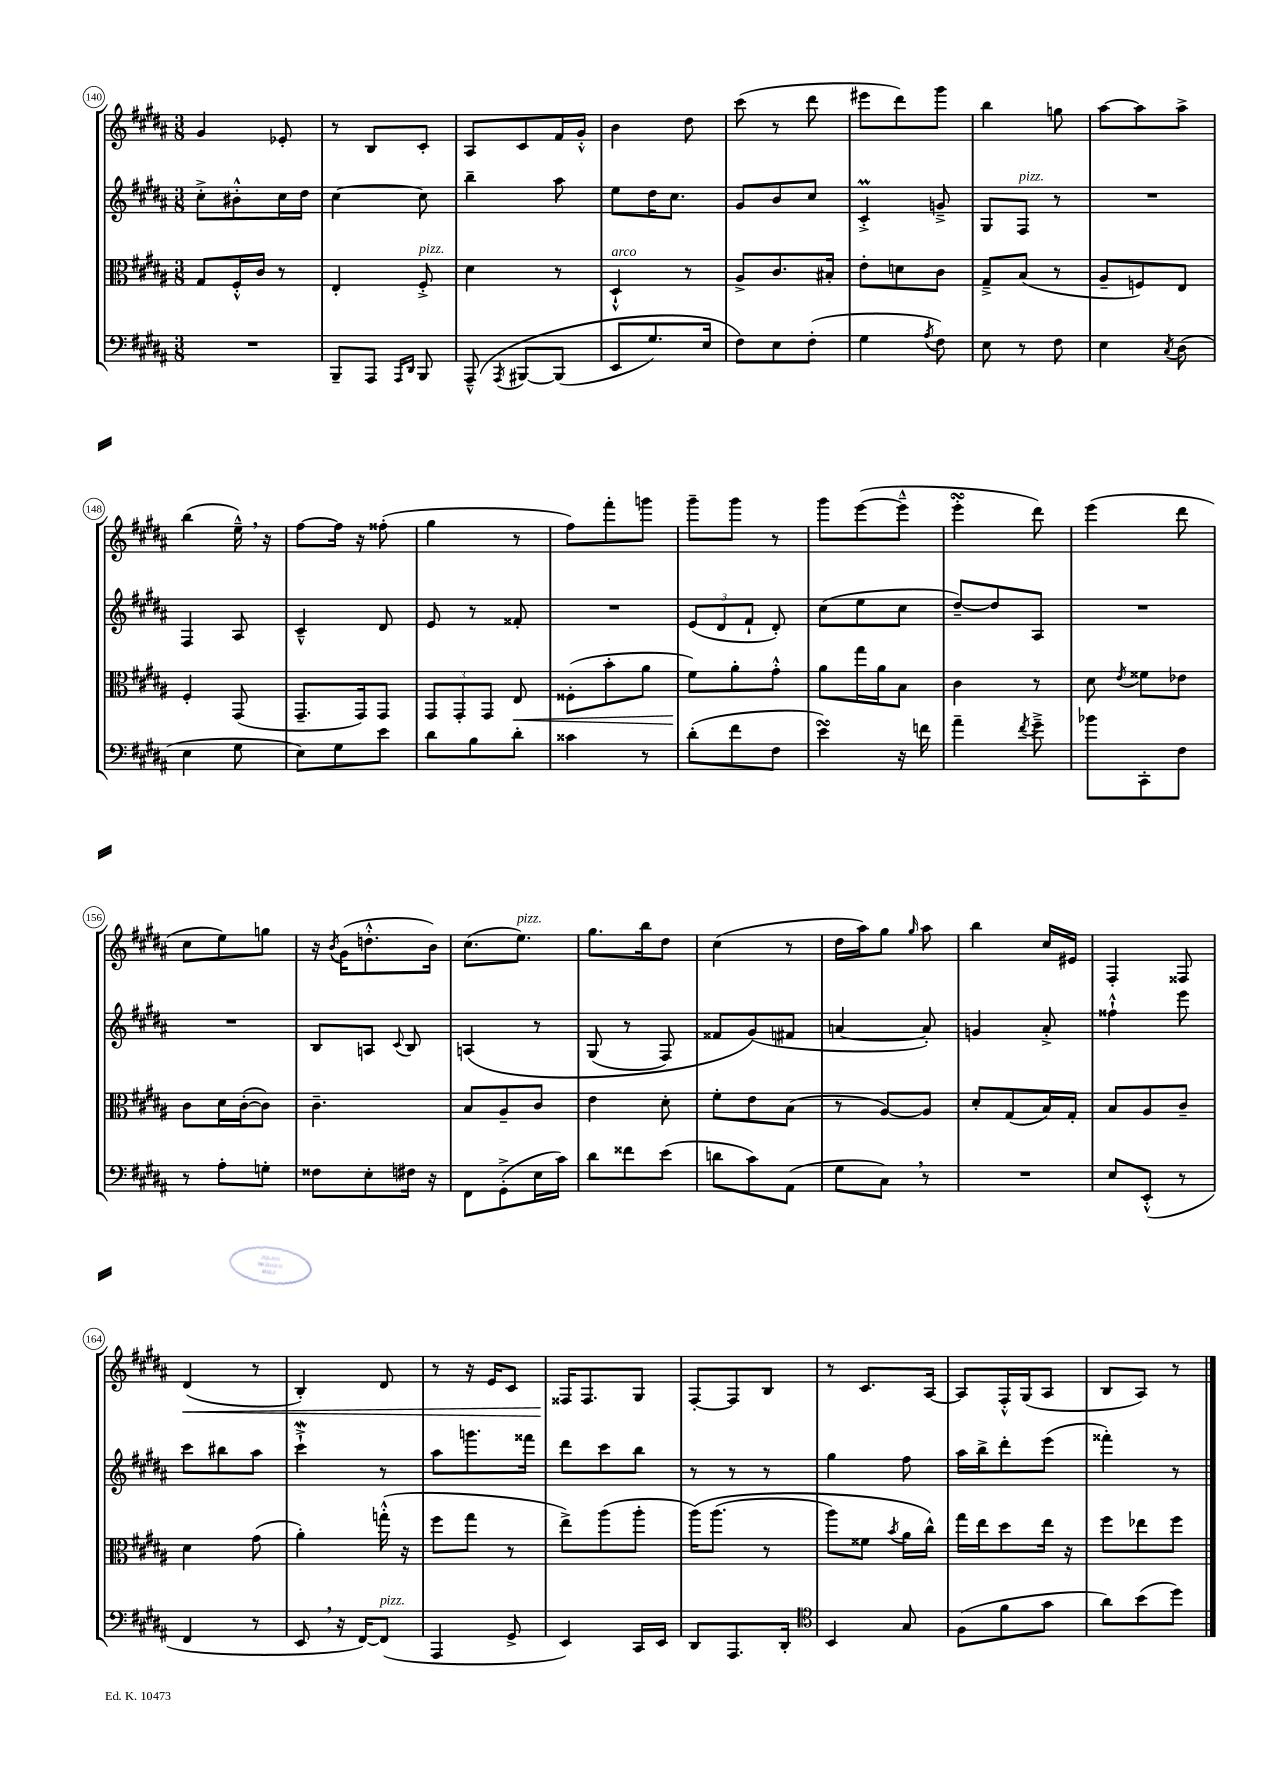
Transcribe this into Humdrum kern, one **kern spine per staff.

**kern	**kern	**kern	**kern
*staff4	*staff3	*staff2	*staff1
*clefF4	*clefC3	*clefG2	*clefG2
*k[f#c#g#d#a#]	*k[f#c#g#d#a#]	*k[f#c#g#d#a#]	*k[f#c#g#d#a#]
*M3/8	*M3/8	*M3/8	*M3/8
4.r	8G#/L	8cc#'^\L	4g#/
.	16F#'^^/L	8b#'^^\	.
.	16c#/JJ	.	.
.	8r	16cc#\L	8e-'/
.	.	16dd#\JJ	.
=	=	=	=
8BBB~/L	4E'/	[4cc#\	8r
8AAA#/J	.	.	8B/L
16qqAAA#/LL	.	.	.
16qqDD#/JJ	.	.	.
8BBB/	8F#'^/	8cc#\]	8c#'/J
=	=	=	=
&(8AAA#~^^/	4d#\	4bb~\	8A#/L
8qAAA#/	.	.	.
[8BBB#/L	.	.	8c#/
(8BBB#/]J	8r	8aa#\	16f#/L
.	.	.	16g#'^^/JJ
=	=	=	=
8EE/L	4D#`^^/	8ee\L	4b\
8.G#/)	.	16dd#\K	.
.	.	8.cc#\J	.
.	8r	.	8dd#\
16E/Jk	.	.	.
=	=	=	=
8F#\L&)	8A#^/L	8g#/L	(8ccc#\
8E\	8.c#/	8b/	8r
(8F#'\J	.	8cc#/J	8ddd#\
.	16B#'/Jk	.	.
=	=	=	=
4G#\	8e'\L	4c#'^/	8eee#\L
.	8d\	.	8ddd#\)
8qA#/	.	.	.
8F#\)	8c#\J	8g~^/	8ggg#\J
=	=	=	=
8E\	8G#~^/L	8G#/L	4bb\
8r	(8B/J	8F#/J	.
8F#\	8r	8r	8gg\
=	=	=	=
4E\	8A#~/L	4.r	[8aa#\L
.	8F/)	.	8aa#\]
8qC#/	.	.	.
(8D#\	8E/J	.	8aa#^\J
=	=	=	=
4E\	4F#'/	4F#/	(4bb\
8G#\	(8GG#/	8A#/	16ee~^^\)
.	.	.	16r
=	=	=	=
8E\L)	8.GG#~/L	4c#~^^/	[8ff#\L
8G#\	.	.	16ff#\]Jk
.	16GG#/k)	.	16r
8e\J	8GG#/J	8d#/	(8ff##'\
=	=	=	=
8d#\L	12GG#/L	8e/	4gg#\
.	12GG#'/	.	.
8B\	.	8r	.
.	12GG#/J	.	.
8d#'\J	8E/	8f##'/	8r
=	=	=	=
4c##\	(8F##'\L	4.r	8ff#\L)
.	8b'\	.	8fff#'\
8r	8a#\J	.	8ggg\J
=	=	=	=
(8d#'\L	8f#\L)	(12e/L	8ggg#~\L
.	.	12d#/	.
8f#\	8a#'\	.	8ggg#\J
.	.	12f#`/J	.
8F#\J	8g#'^^\J	8d#'/)	8r
=	=	=	=
4e\)	8a#\L	(8cc#\L	8ggg#\L
.	16gg#\L	8ee\	([8eee\
.	16a#\J	.	.
16r	8B\J	8cc#\J	8eee~^^\]J
16f\	.	.	.
=	=	=	=
4a#~\	4c#\	[8dd#~/L)	4eee'\
.	.	8dd#/]	.
8qf#/	.	.	.
8g#~^\	8r	8A#/J	8ddd#\)
=	=	=	=
8b-\L	8d#\	4.r	(4eee\
.	8qe/	.	.
8CC#'\	8f##\L	.	.
8F#\J	8e-\J	.	8ddd#\
=	=	=	=
8r	8c#\L	4.r	8cc#\L
8A#'\L	16d#\L	.	8ee\)
.	([16c#'\J	.	.
8G'\J	8c#\]J)	.	8gg\J
=	=	=	=
8F##\L	4.c#~\	8B/L	16r
.	.	.	8qb/
.	.	.	(16g#\LK
8E'\	.	8A/J	8.dd'^^\
.	.	8qqc#/	.
16F#\Jk	.	8B/	.
16r	.	.	16b\Jk)
=	=	=	=
8FF#\L	8B/L	&(4A/	(8.cc#\L
(8GG#'^\	8A#~/	.	.
.	.	.	8.ee\J)
16E\L	8c#/J	8r	.
16c#\JJ)	.	.	.
=	=	=	=
8d#\L	4e\	(8G#/	8.gg#\L
8f##\	.	8r	.
.	.	.	16bb\k
(8e\J	8d#'\	8F#/)	8dd#\J
=	=	=	=
8d\L	8f#'\L	8f##/L	(4cc#\
8c#\)	8e\	(8g#/&)	.
(8AA#\J	(8B\J	8f#/J	8r
=	=	=	=
8G#\L	8r	[4a/	16dd#\LL
.	.	.	16aa#\J)
8C#\J)	[8A#/L)	.	8gg#\J
.	.	.	16qqgg#/
8r	8A#/]J	8a'/])	8aa#\
=	=	=	=
4.r	8d#'/L	4g/	4bb\
.	(8G#/	.	.
.	16B/L)	8a#'^/	16cc#/LL
.	16G#'/JJ	.	16e#/JJ
=	=	=	=
8E/L	8B/L	4ff##`^^\	4F#'/
(8EE'^^/J	8A#/	.	.
8r	8c#~/J	8eee\	8F##/
=	=	=	=
4FF#/	4d#\	8ccc#\L	(4d#/
.	.	8bb#\	.
8r	(8g#\	8aa#\J	8r
=	=	=	=
8EE/	4a#'\)	4ccc#`^\	4B'/)
16r	.	.	.
[16FF#/LK)	.	.	.
(8FF#/]J	(16gg'^^\	8r	8d#/
.	16r	.	.
=	=	=	=
4AAA#/	8ff#\L	8aa#\L	8r
.	8gg#\J	8.ggg\	16r
.	.	.	16e/LK
8GG#^/	8r	.	8c#/J
.	.	16fff##\Jk	.
=	=	=	=
4EE/)	8ee^\L)	8ddd#\L	16F##/LK
.	.	.	8.F##/
.	(8aa#\	8ccc#\	.
16CC#/LL	8aa#'\J	8bb\J	8G#/J
16EE/JJ	.	.	.
=	=	=	=
8DD#/L	&(16aa#\LK)	8r	[8F#'/L
.	(8.aa#\J	.	.
8.AAA#/	.	8r	8F#/]
.	8r	8r	8B/J
16DD#'/Jk	.	.	.
=	=	=	=
*clefC4	*	*	*
4BB/	8aa#\L)	4gg#\	8r
.	8f##\J	.	8.c#/L
.	8qb/	.	.
8G#/	16a#\LL	8ff#\	.
.	16cc#^^\JJ&)	.	[16A#/Jk
=	=	=	=
(8F#\L	16gg#\LL	16aa#\LL	8A#/]L
.	16ee\J	16bb^\J	.
8f#\	8dd#\	8ddd#'\	16F#'^^/L
.	.	.	(16G#/J
8g#\J	16ee\Jk	(8eee\J	8A#/J
.	16r	.	.
=	=	=	=
8a#\L)	8ff#\L	4fff##'\)	8B/L
(8b\	8ee-\	.	8A#/J)
8dd#\J)	8ff#\J	8r	8r
==	==	==	==
*-	*-	*-	*-
